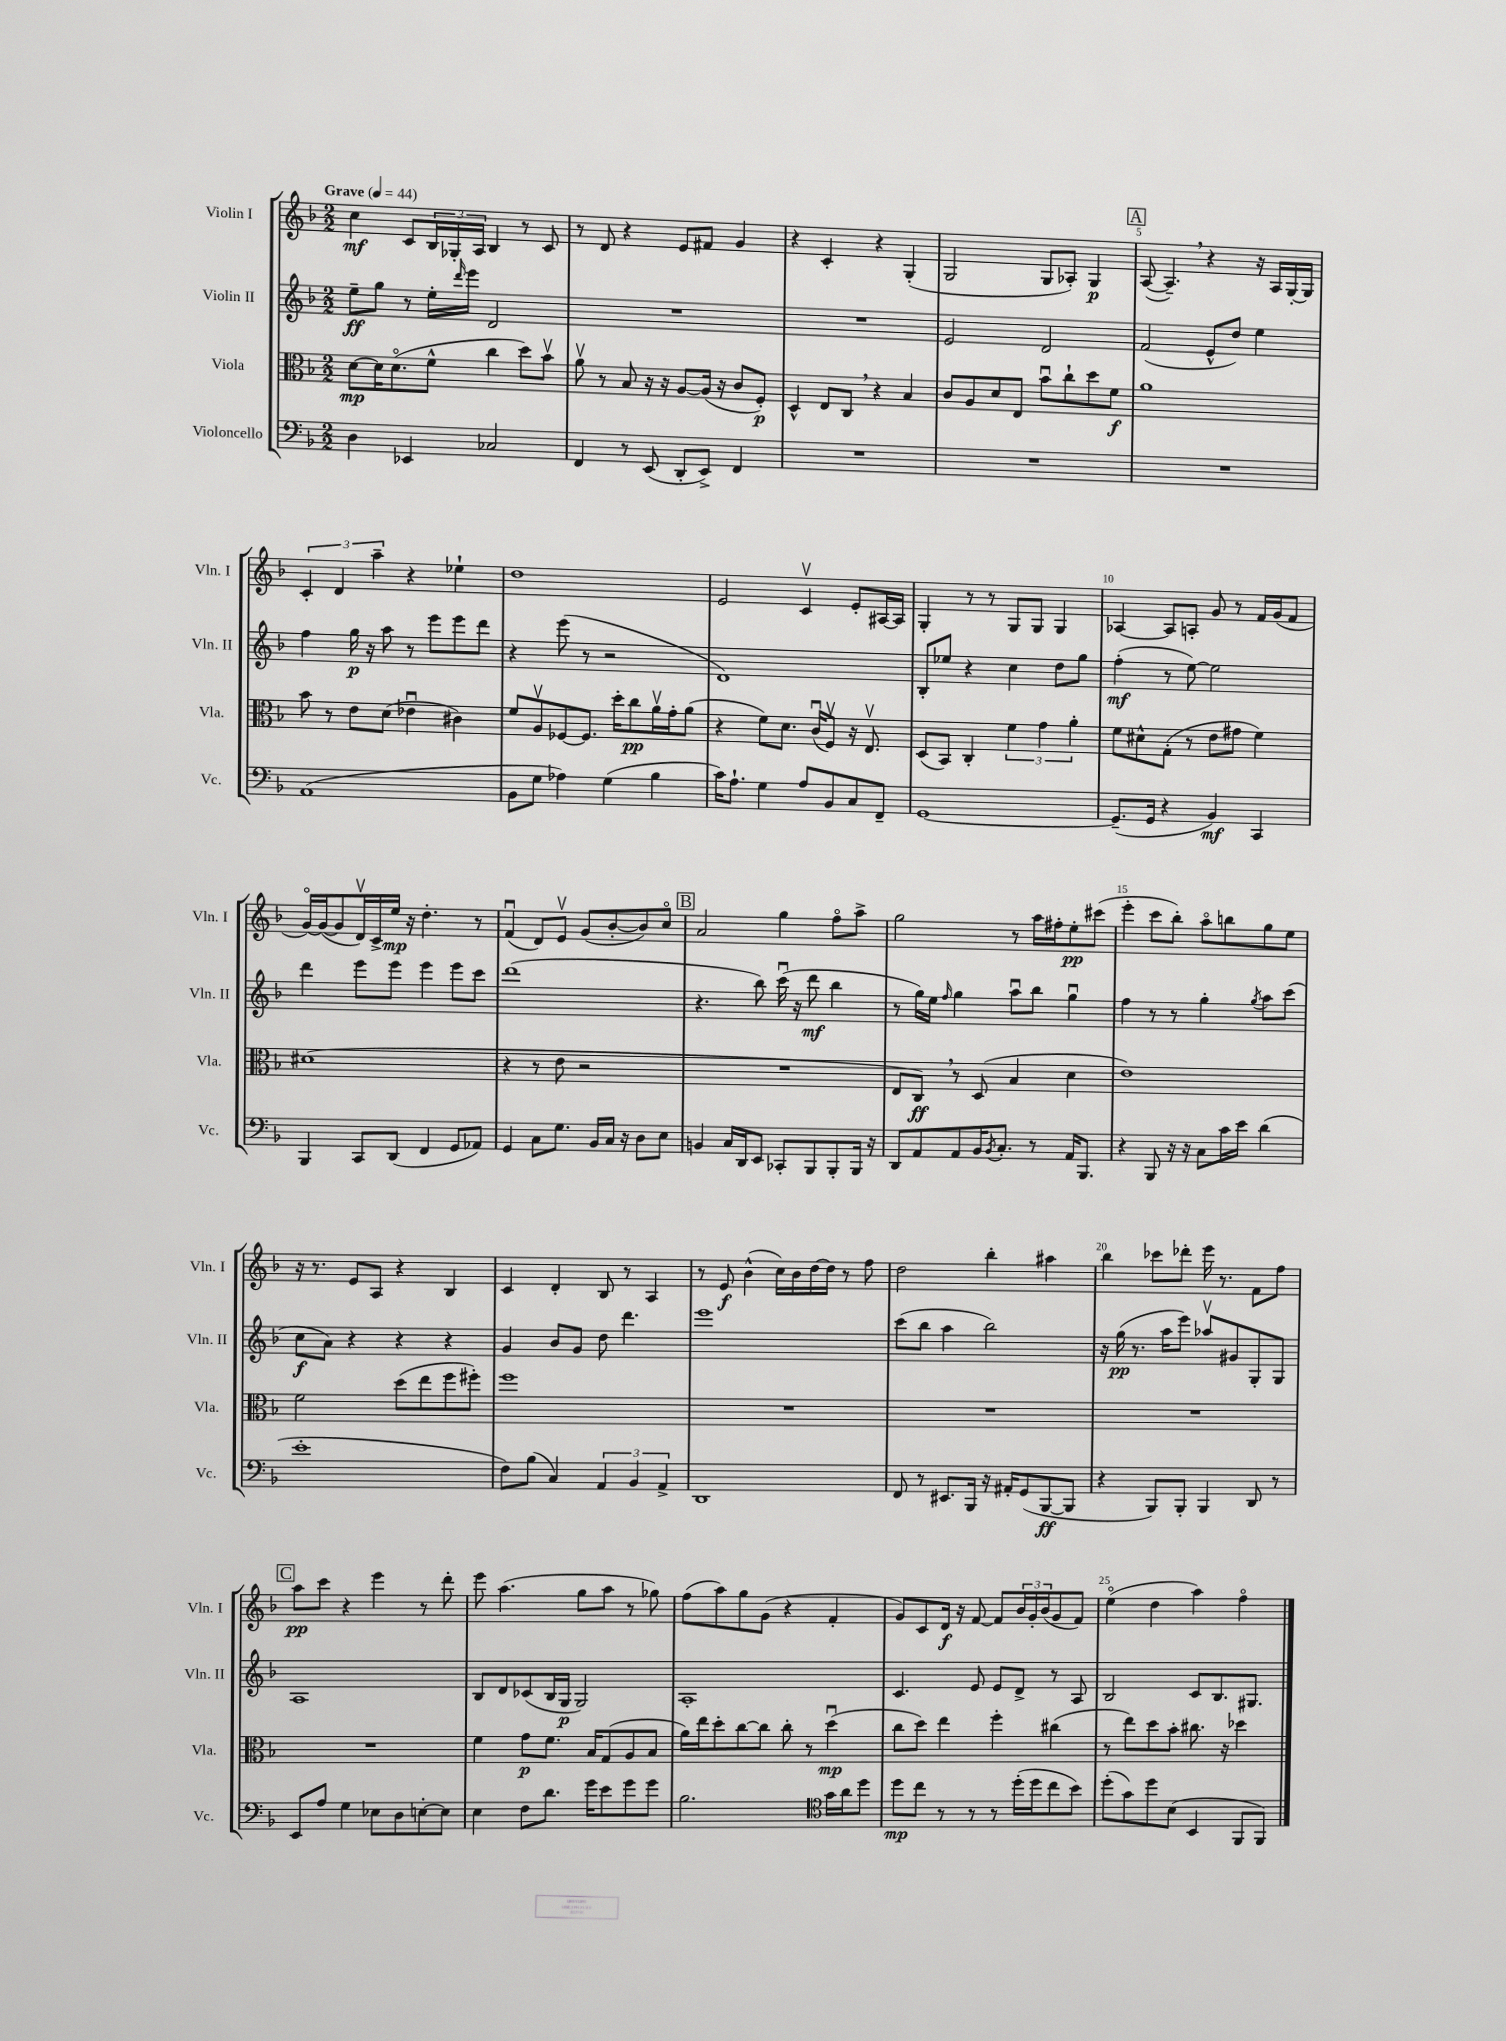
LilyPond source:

<<
\new StaffGroup <<
\new Staff = "s0" \with { instrumentName = "Violin I" shortInstrumentName = "Vln. I" } {
    \clef treble \key f \major \numericTimeSignature \time 2/2 \tempo "Grave" 4 = 44
    c''4\mf c'8 \tuplet 3/2 { bes16 ges16-. a16 } bes4 r8 c'8 |
    r8 d'8 r4 e'8 fis'8 g'4 |
    r4 c'4-. r4 g4-.( |
    g2 g8 aes8-.) g4\p |
    \mark \markup { \box "A" } a8~( a4.--) \breathe r4 r16 a16 g16~-. g16 |
    \tuplet 3/2 { c'4-. d'4 a''4-- } r4 ees''4-! |
    d''1 |
    e'2 c'4\upbow e'8-. ais16~ ais16 |
    g4-. r8 r8 g8 g8 g4 |
    aes4~ aes8 a8-. g'8 r8 f'16 g'16( f'8 |
    g'16~\flageolet) g'16~( g'8 d'16\upbow) c'16-> e''16\mp r16 d''4.-. r8 |
    f'4\downbow( d'8) e'8\upbow g'8( bes'8~-. bes'8) c''8\flageolet |
    \mark \markup { \box "B" } a'2 g''4 f''8\flageolet a''8-> |
    g''2 r8 a''16 fis''16-. e''8-.\pp cis'''8( |
    e'''4-. c'''8 bes''8-.) a''8\flageolet b''8 g''8 e''8 |
    r16 r8. e'8 a8 r4 bes4 |
    c'4 d'4-. bes8 r8 a4 |
    r8 e'8\f bes'4-^( c''16) bes'16 d''16~ d''16 r8 f''8 |
    d''2 bes''4-. ais''4 |
    bes''4 ces'''8 des'''8-. e'''16 r8. f'8 f''8 |
    \mark \markup { \box "C" } a''8\pp c'''8 r4 e'''4 r8 d'''8-. |
    e'''8 a''4.( g''8 a''8 r8 ges''8) |
    f''8( a''8) g''8 g'8( r4 f'4-. |
    g'8) c'8 d'16\f r16 f'8~ f'8 \tuplet 3/2 { bes'16 g'16-. bes'16( } g'8 f'8) |
    e''4\flageolet( d''4 a''4) f''4\flageolet \bar "|." |
}
\new Staff = "s1" \with { instrumentName = "Violin II" shortInstrumentName = "Vln. II" } {
    \clef treble \key f \major \numericTimeSignature \time 2/2
    e''8--\ff g''8 r8 e''16-. \grace { d'''16 } e'''16 d'2 |
    R1 |
    R1 |
    e'2 d'2 |
    \mark \markup { \box "A" } f'2( e'8-^ d''8) e''4 |
    f''4 g''16\p r16 a''8 r8 e'''8 e'''8 d'''8 |
    r4 e'''8( r8 r2 |
    d'1) |
    bes8-. ees''8 r4 c''4 d''8 g''8 |
    f''4-.\mf( r8 e''8~) e''2 |
    d'''4 e'''8 e'''8 e'''4 e'''8 c'''8 |
    d'''1( |
    \mark \markup { \box "B" } r4. bes''8) c'''16\downbow( r16 d'''8\mf bes''4 |
    r8 g''16) e''16 \grace { f''16 } g''4 a''8\downbow bes''8 g''4\downbow |
    f''4 r8 r8 g''4-. \acciaccatura { g''8 } a''8 c'''8( |
    c''8\f a'8) r4 r4 r4 |
    g'4 bes'8 g'8 d''8 d'''4. |
    e'''1 |
    c'''8( bes''8 a''4 bes''2) |
    r16 g''16\pp( r8. a''16 e'''8) aes''8\upbow gis'8 g8-. g8 |
    \mark \markup { \box "C" } a1 |
    bes8 d'8 ces'8( bes16 g16\p g2) |
    a1-. |
    c'4. e'8 e'8 d'8-> r8 a8 |
    bes2 c'8 bes8. gis8. \bar "|." |
}
\new Staff = "s2" \with { instrumentName = "Viola" shortInstrumentName = "Vla." } {
    \clef alto \key f \major \numericTimeSignature \time 2/2
    d'8~\mp d'16 d'8.\flageolet( f'8-^ c''4 d''8) bes'8\upbow |
    a'8\upbow r8 bes8 r16 r16 a8~ a16( r16 c'8 f8-.\p) |
    d4-^ e8 c8 \breathe r4 bes4 |
    c'8 a8 d'8 e8 bes'8\downbow c''8-! d''8 f'8\f |
    \mark \markup { \box "A" } a'1 |
    bes'8 r8 e'8 d'8( ees'4\downbow cis'4) |
    f'8 a8\upbow fes8~ fes8. d''16-. c''8\pp a'16\upbow g'16-. a'8( |
    r4 f'8) d'8. c'16\downbow( f8\upbow) r16 e8.\upbow |
    d8( bes,8) c4-. \tuplet 3/2 { f'4 g'4 a'4-. } |
    f'8 dis'8-^ g8-.( r8 e'8 gis'8 f'4) |
    dis'1( |
    r4 r8 e'8 r2 |
    \mark \markup { \box "B" } R1 |
    e8 c8\ff) \breathe r8 d8( bes4 d'4 |
    e'1) |
    f'2 d''8( e''8 f''8 fis''8-.) |
    f''1 |
    R1 |
    R1 |
    R1 |
    \mark \markup { \box "C" } R1 |
    f'4 g'8\p f'8. bes16 g8( a8 bes8 |
    a'16) e''16 d''8-. c''8~ c''8 c''8-. r8 d''4\downbow\mp( |
    c''8 d''8) e''4 f''4-. cis''4( |
    r8 e''8) d''8 bes'8-. cis''8. r16 des''4 \bar "|." |
}
\new Staff = "s3" \with { instrumentName = "Violoncello" shortInstrumentName = "Vc." } {
    \clef bass \key f \major \numericTimeSignature \time 2/2
    d4 ees,4 ces2 |
    f,4 r8 e,8( d,8-. e,8->) f,4 |
    R1 |
    R1 |
    \mark \markup { \box "A" } R1 |
    a,1( |
    bes,8 g8 aes4) g4( bes4 |
    c'16) a8.-! g4 a8 bes,8 c8 f,8-- |
    g,1~ |
    g,8.--( g,16 r4 bes,4\mf) c,4 |
    bes,,4 c,8 d,8( f,4 g,8 aes,8) |
    g,4 c8 g8. bes,16 c16 r16 d8 e8 |
    \mark \markup { \box "B" } b,4 c16 d,16 e,8 ces,8-. bes,,8 bes,,8-. bes,,16 r16 |
    d,8 a,8 a,8 bes,16 \acciaccatura { bes,8 } c8.-. r8 a,16 bes,,8. |
    r4 bes,,8 r16 r16 c8 c'16 e'16 d'4( |
    e'1-. |
    f8) bes8( c4) \tuplet 3/2 { a,4 bes,4 a,4-> } |
    d,1 |
    f,8 r8 eis,8. bes,,16 r16 ais,16-. g,8( bes,,8~\ff bes,,8 |
    r4 bes,,8) bes,,8-. bes,,4 d,8 r8 |
    \mark \markup { \box "C" } e,8 a8 g4 ees8 d8 e8~-. e8 |
    e4 f8 d'8. g'16 e'8 g'8 g'8 |
    bes2. \clef tenor g'16 a'16 d''8 |
    d''8\mp c''8 r8 r8 r8 d''16-.( d''16 c''8 bes'8) |
    d''8-.( g'8) d''8 bes8( bes,4 f,8 f,8) \bar "|." |
}
>>
>>
\layout { \context { \Score \override BarNumber.break-visibility = ##(#f #t #t) barNumberVisibility = #(every-nth-bar-number-visible 5) } }
